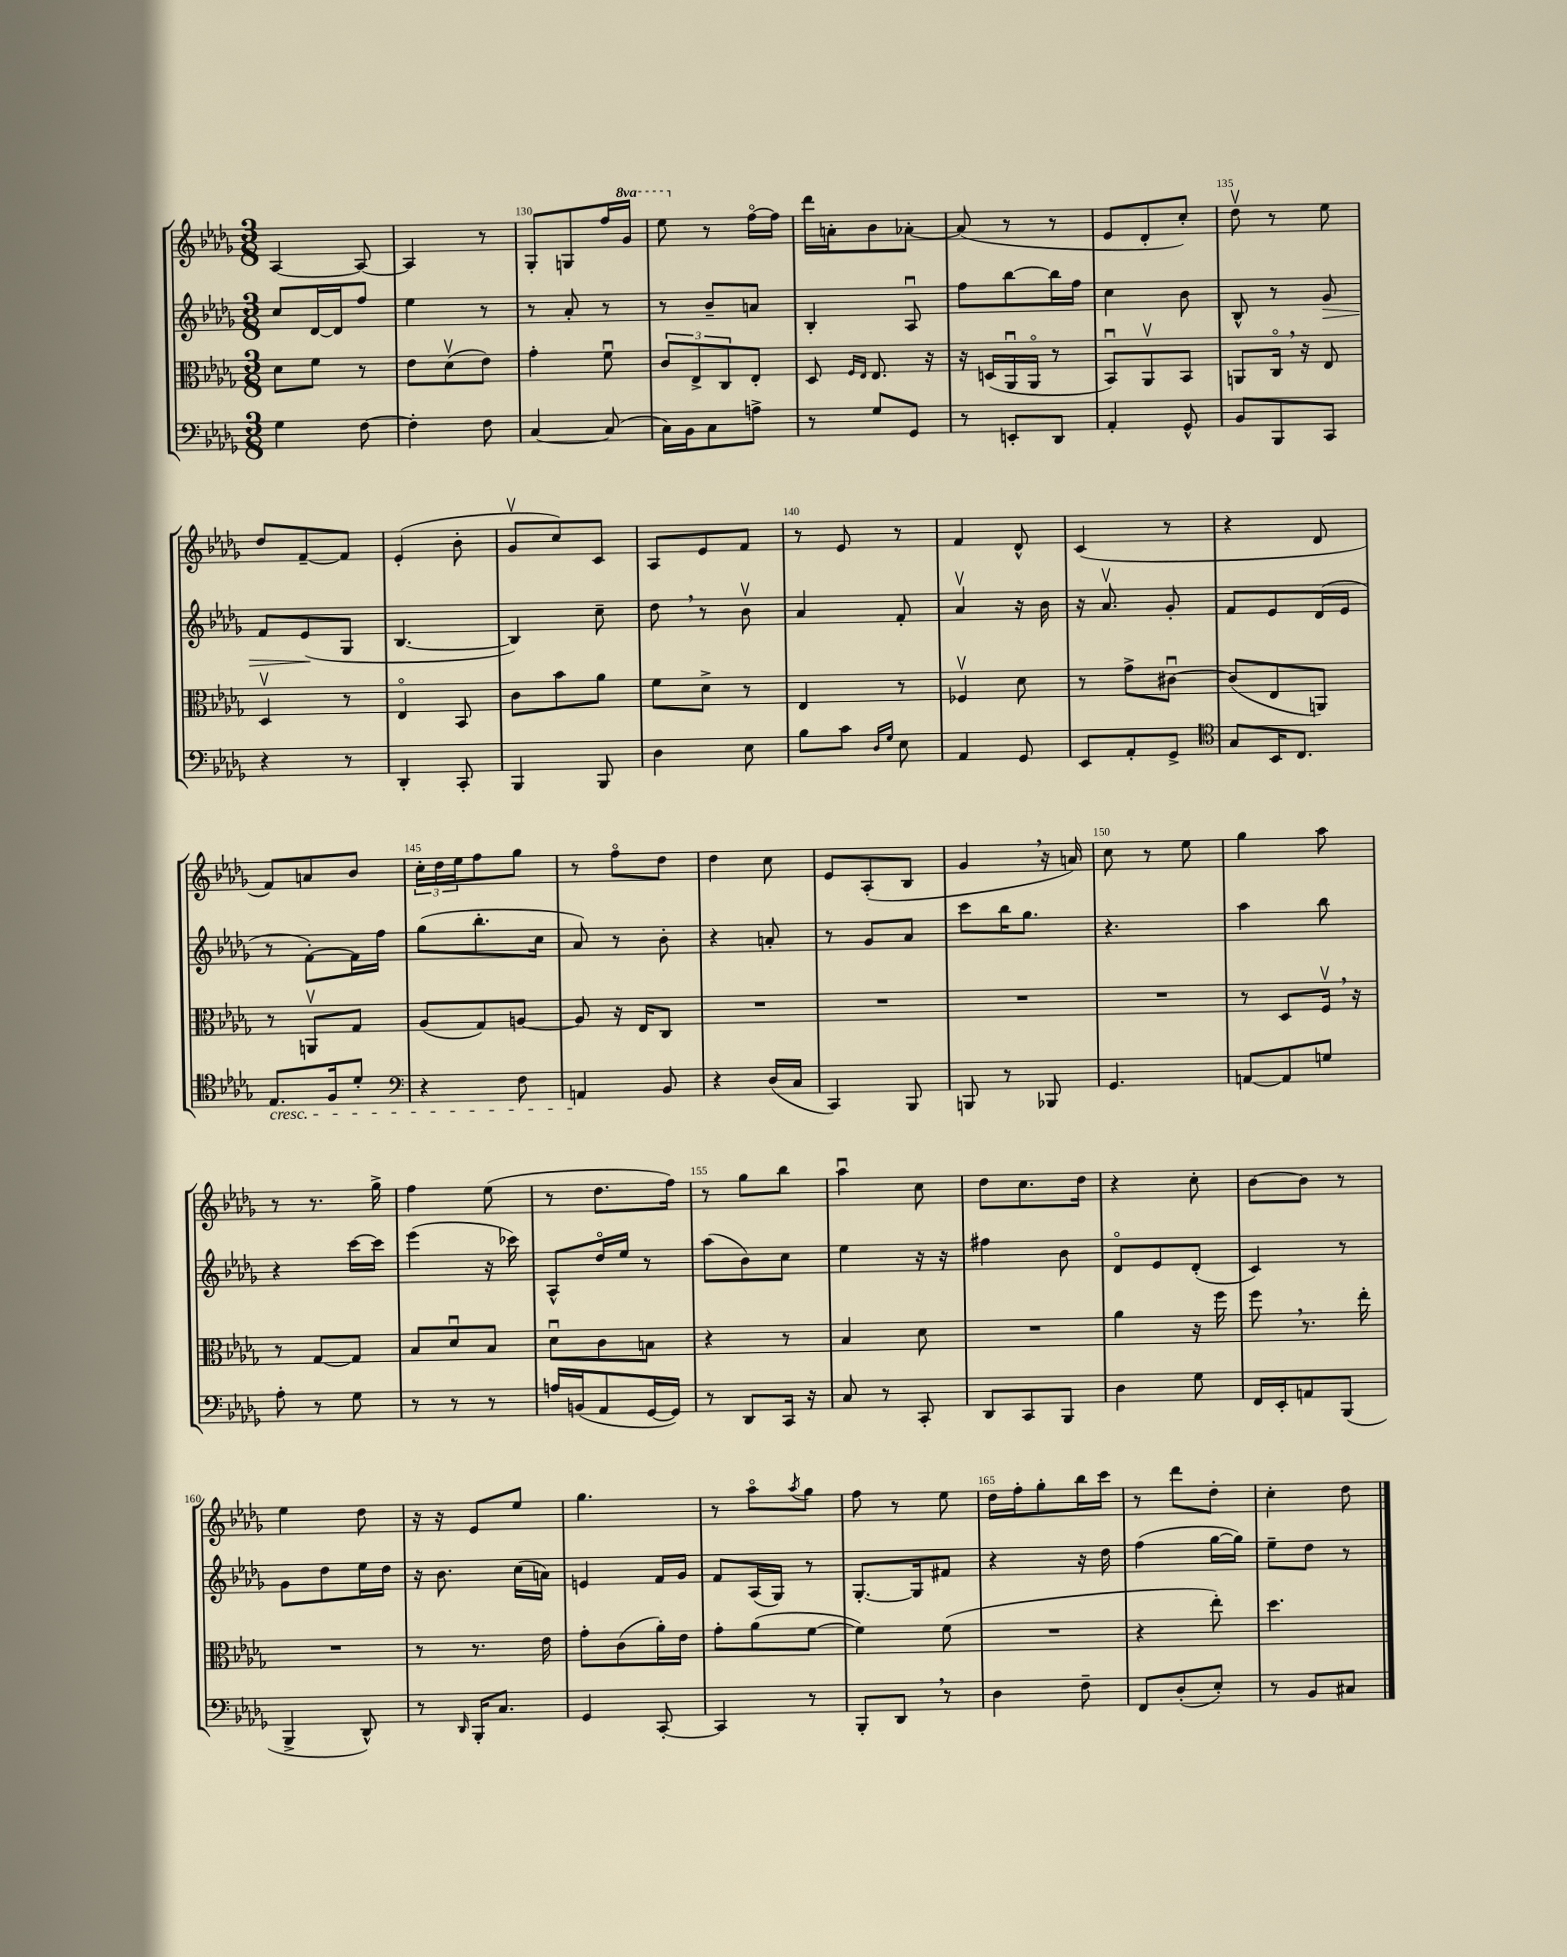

**kern	**kern	**kern	**kern
*staff4	*staff3	*staff2	*staff1
*clefF4	*clefC3	*clefG2	*clefG2
*k[b-e-a-d-g-]	*k[b-e-a-d-g-]	*k[b-e-a-d-g-]	*k[b-e-a-d-g-]
*M3/8	*M3/8	*M3/8	*M3/8
4G-	8d-	8cc	[4A-
.	8f	[16d-	.
.	.	16d-]	.
[8F	8r	8ff	8A-_
=	=	=	=
4F']	8e-	4ee-	4A-]
.	(8d-v	.	.
8F	8e-)	8r	8r
=	=	=	=
[4C	4g-'	8r	8G-'
.	.	8a-'	8G
(8C]	8fu	8r	16ff
.	.	.	16gg-
=	=	=	=
16C)	12c	8r	8eee-
16BB-	.	.	.
.	12E-^	.	.
8C	.	8b-~	8r
.	12C	.	.
8A^	8E-'	8a	[16ffo
.	.	.	16ff]
=	=	=	=
8r	8D-	4B-'	16ddd-
.	.	.	16a'
.	16qqF	.	.
.	16qqE-	.	.
8G-	8.E-	.	8b-
8GG-	.	8A-u	[8a-'
.	16r	.	.
=	=	=	=
8r	16r	8ff	(8a-]
.	(16D	.	.
8EE'	16AA-u	[8bb-	8r
.	16AA-o	.	.
8DD-	8r	16bb-]	8r
.	.	16ff	.
=	=	=	=
4AA-'	8BB-u)	4cc	8e-
.	8AA-v	.	8d-'
8GG-^^	8BB-	8b-	8cc')
=	=	=	=
8BB-	8AA	8B-^^	8dd-v
8BBB-	16Co	8r	8r
.	16r	.	.
8CC	8E-	8g-	8ee-
=	=	=	=
4r	4D-v	8f	8dd-
.	.	(8e-	[8f~
8r	8r	8G-	8f]
=	=	=	=
4DD-'	4E-o	[4.B-	(4e-'
8CC'	8BB-	.	8b-'
=	=	=	=
4BBB-	8c	4B-])	8g-v
.	8b-	.	8cc)
8BBB-	8a-	8cc~	8c
=	=	=	=
4D-	8f	8dd-	8A-
.	8d-^	8r	8e-
8E-	8r	8b-v	8f
=	=	=	=
8B-	4E-	4a-	8r
8c	.	.	8e-
16qqD-	.	.	.
16qqG-	.	.	.
8E-	8r	8f'	8r
=	=	=	=
4AA-	4F-v	4a-v	4f
8GG-	8d-	16r	8d-^^
.	.	16b-	.
=	=	=	=
8EE-	8r	16r	(4c
.	.	8.a-v	.
8AA-'	8g-^	.	.
8GG-^	[8c#u	8g-'	8r
=	=	=	=
*clefC4	*	*	*
8G-	(8c#]	8f	4r
16BB-	8E-	8e-	.
8.C	.	.	.
.	8AA)	(16d-	8d-
.	.	16e-	.
=	=	=	=
8.E-	8r	8r	8f)
.	8AAv	[8f')	8a
16F	.	.	.
8d-'	8G-	16f]	8b-
.	.	16ff	.
=	=	=	=
*clefF4	*	*	*
4r	(8A-	(8gg-	24cc'
.	.	.	24dd-
.	.	.	24ee-
.	8G-)	8.bb-'	8ff
8F	[8A	.	8gg-
.	.	16cc	.
=	=	=	=
4AA	8A]	8a-)	8r
.	16r	8r	8ffo
.	16E-	.	.
8BB-	8C	8b-'	8dd-
=	=	=	=
4r	4.r	4r	4dd-
(16D-	.	8a'	8cc
16C	.	.	.
=	=	=	=
4CC)	4.r	8r	8e-
.	.	8g-	(8A-'
8BBB-	.	8a-	8B-
=	=	=	=
8BBB	4.r	8ccc	4g-
8r	.	16bb-	.
.	.	8.gg-	.
8BBB-	.	.	16r
.	.	.	16a)
=	=	=	=
4.GG-	4.r	4.r	8cc
.	.	.	8r
.	.	.	8ee-
=	=	=	=
[8AA	8r	4aa-	4gg-
8AA]	8D-	.	.
8G	16Fv	8bb-	8aa-
.	16r	.	.
=	=	=	=
8A-'	8r	4r	8r
8r	[8G-	.	8.r
8G-	8G-]	[16ccc	.
.	.	16ccc]	16gg-^
=	=	=	=
8r	8B-	(4eee-	4ff
8r	8d-u	.	.
8r	8B-	16r	(8ee-
.	.	16ccc-)	.
=	=	=	=
16A	8d-u	8A-^^	8r
(16BB	.	.	.
8AA-	8c	16dd-o	8.dd-
.	.	16ee-	.
[16GG-	8B	8r	.
16GG-])	.	.	16ff)
=	=	=	=
8r	4r	(8aa-	8r
8DD-	.	8b-)	8gg-
16CC	8r	8cc	8bb-
16r	.	.	.
=	=	=	=
8C	4B-	4ee-	4aa-u
8r	.	.	.
8CC'	8d-	16r	8cc
.	.	16r	.
=	=	=	=
8DD-	4.r	4ff#	8dd-
8CC	.	.	8.cc
8BBB-	.	8b-	.
.	.	.	16dd-
=	=	=	=
4D-	4a-	8d-o	4r
.	.	8e-	.
8G-	16r	(8d-'	8cc'
.	16ff	.	.
=	=	=	=
16FF	8ff	4c)	[8b-
16EE-'	.	.	.
8AA	8.r	.	8b-]
(8BBB-	.	8r	8r
.	16ee-'	.	.
=	=	=	=
4BBB-^	4.r	8g-	4ee-
.	.	8dd-	.
8DD-^^)	.	16ee-	8dd-
.	.	16dd-	.
=	=	=	=
8r	8r	16r	16r
.	.	8.b-	16r
16qqDD-	.	.	.
16BBB-'	8.r	.	8e-
8.C	.	.	.
.	.	(16cc	8ee-
.	16e-	16a)	.
=	=	=	=
4GG-	8g-'	4e	4.gg-
.	(8c	.	.
[8CC'	16a-')	16f	.
.	16e-	16g-	.
=	=	=	=
4CC]	8g-'	8f	8r
.	(8a-	(16A-	8aa-o
.	.	16G-)	.
.	.	.	8qaa-
8r	[8f	8r	8gg-
=	=	=	=
8BBB-'	4f])	[8.G-'	8ff
8DD-	.	.	8r
.	.	16G-]	.
8r	(8f	8f#	8ee-
=	=	=	=
4D-	4.r	4r	16dd-
.	.	.	16ff'
.	.	.	8gg-'
8F~	.	16r	16bb-
.	.	16dd-	16ccc
=	=	=	=
8FF	4r	(4ff	8r
(8D-'	.	.	8ddd-
8E-')	8ee-')	[16gg-	8dd-'
.	.	16gg-])	.
=	=	=	=
8r	4.dd-	8ee-~	4cc'
8BB-	.	8dd-	.
8C#	.	8r	8dd-
==	==	==	==
*-	*-	*-	*-
